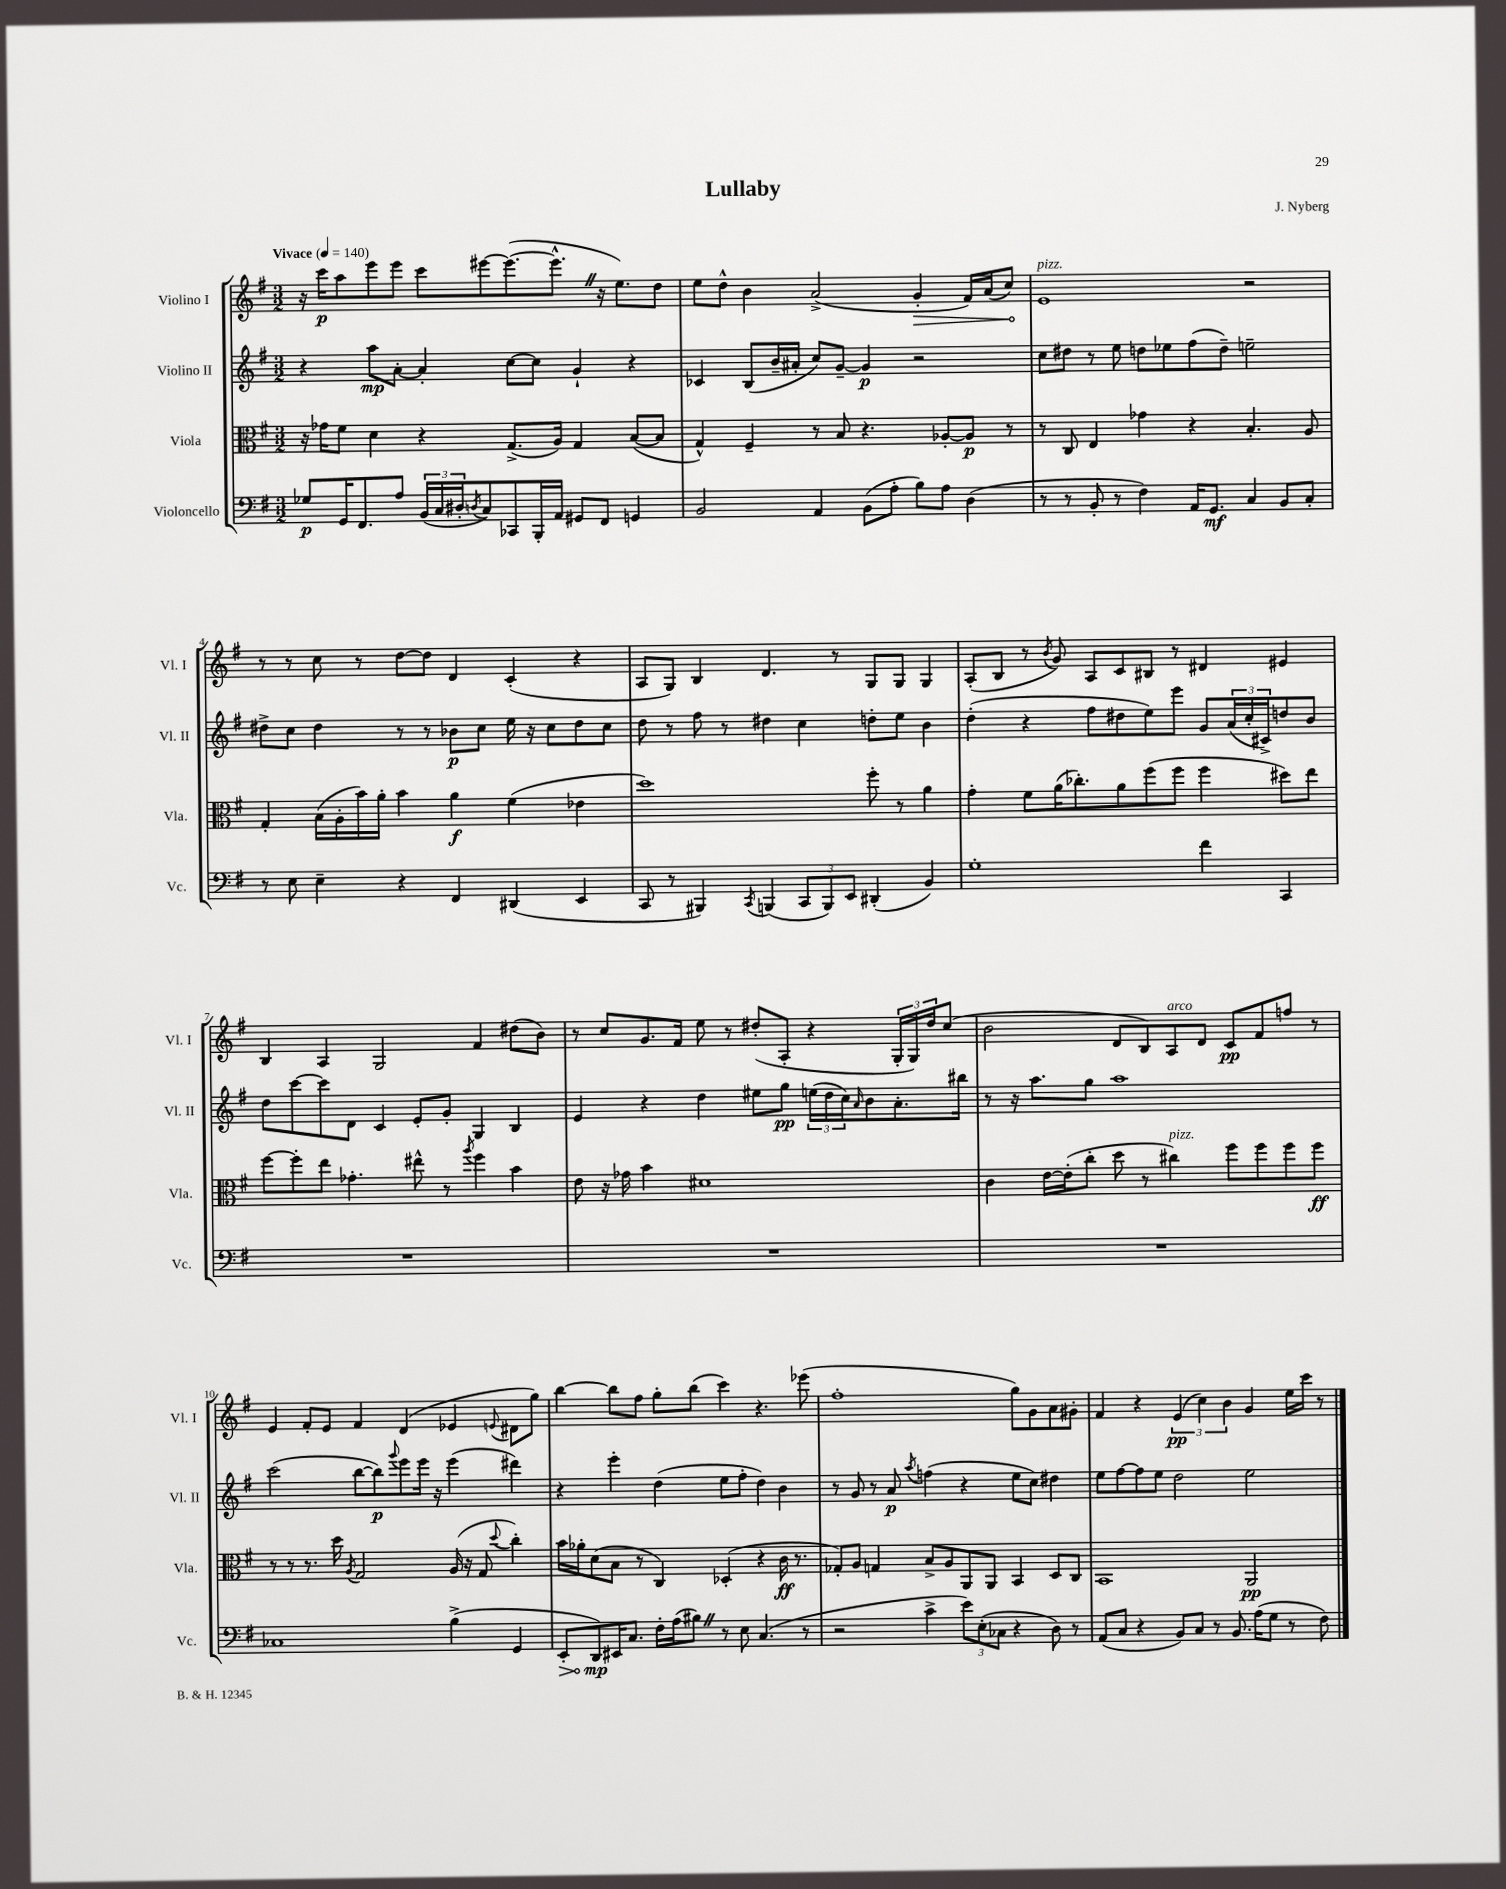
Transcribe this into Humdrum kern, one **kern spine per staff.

**kern	**dynam	**kern	**dynam	**kern	**dynam	**kern	**dynam
*part4	*part4	*part3	*part3	*part2	*part2	*part1	*part1
*staff4	*staff4	*staff3	*staff3	*staff2	*staff2	*staff1	*staff1
*I"Violoncello	*	*I"Viola	*	*I"Violino II	*	*I"Violino I	*
*I'Vc.	*	*I'Vla.	*	*I'Vl. II	*	*I'Vl. I	*
*clefF4	*	*clefC3	*	*clefG2	*	*clefG2	*
*k[f#]	*	*k[f#]	*	*k[f#]	*	*k[f#]	*
*M3/2	*	*M3/2	*	*M3/2	*	*M3/2	*
*MM140	*	*MM140	*	*MM140	*	*MM140	*
=1	=1	=1	=1	=1	=1	=1	=1
!	!	!	!	!	!	!LO:TX:a:B:t=Vivace	!
8G-X/L	p	16r	.	4r	.	16r	.
.	.	16g-X\KL	.	.	.	16ccc\KL	p
16GG/K	.	8f#\J	.	.	.	8aa\	.
8.FF#/	.	.	.	.	.	.	.
.	.	4d\	.	8aa\L	mp	8eee\	.
8A/J	.	.	.	[8a'\J	.	8eee\J	.
(24BB/LL	.	4r	.	4a'/]	.	8ccc\L	.
24C/	.	.	.	.	.	.	.
24D#X'/J	.	.	.	.	.	.	.
8qDn/	.	.	.	.	.	.	.
8C/)	.	.	.	.	.	[8eee#X\	.
8CC-X/	.	(8.G^/L	.	[8cc\L	.	(8.eee#\_	.
16BBB'/L	.	.	.	8cc\J]	.	.	.
16AA/JJ	.	16A/Jk)	.	.	.	8.eee#^^Z\J]	.
8GG#X/L	.	4G/	.	4g`/	.	.	.
8FF#/J	.	.	.	.	.	16r	.
.	.	.	.	.	.	8.ee\L)	.
4GGn/	.	([8B/L	.	4r	.	.	.
.	.	8B/J]	.	.	.	8dd\J	.
=2	=2	=2	=2	=2	=2	=2	=2
2BB/	.	4G^^/)	.	4c-X/	.	8ee\L	.
.	.	.	.	.	.	8dd^^\J	.
.	.	4F#~/	.	(8B/L	.	4b\	.
.	.	.	.	16b~/L	.	.	.
.	.	.	.	16a#X'/JJ	.	.	.
4AA/	.	8r	.	8cc/L)	.	(2a^/	.
.	.	8B/	.	[8g~/J	.	.	.
(8BB\L	.	4.r	.	4g/]	p	.	.
8A'\J	.	.	.	.	.	.	.
!	!	!	!	!	!	!	!LO:HP:b
8B\L)	.	.	.	2r	.	4g'/	>
8A\J	.	[8A-X'/L	.	.	.	.	.
(4D\	.	8A-/J]	p	.	.	16f#/LL)	.
.	.	.	.	.	.	(16a/J	.
.	.	8r	.	.	.	8cc/J)	.
.	.	.	.	.	.	.	]
=3	=3	=3	=3	=3	=3	=3	=3
!	!	!	!	!	!	!LO:TX:a:i:t=pizz.	!
8r	.	8r	.	8cc\L	.	1e	.
8r	.	8C/	.	8dd#X\J	.	.	.
8BB'/	.	4E/	.	8r	.	.	.
8r	.	.	.	8ee\	.	.	.
4F#\)	.	4g-X\	.	8ddn\L	.	.	.
.	.	.	.	8ee-X\	.	.	.
16AA/KL	.	4r	.	(8ff#\	.	.	.
8.GG/J	mf	.	.	.	.	.	.
.	.	.	.	8dd~\J)	.	.	.
4C/	.	4.B'/	.	2een~\	.	2r	.
8BB/L	.	.	.	.	.	.	.
8C'/J	.	8A/	.	.	.	.	.
!!LO:LB:g=z
=4	=4	=4	=4	=4	=4	=4	=4
8r	.	4G'/	.	8dd#X^\L	.	8r	.
8E\	.	.	.	8cc\J	.	8r	.
4E~\	.	(16B\LL	.	4dd#\	.	8cc\	.
.	.	16A'\	.	.	.	.	.
.	.	16b\)	.	.	.	8r	.
.	.	16a'\JJ	.	.	.	.	.
4r	.	4b\	.	8r	.	[8dd\L	.
.	.	.	.	8r	.	8dd\J]	.
4FF#/	.	4a\	f	8b-X\L	p	4d/	.
.	.	.	.	8cc\J	.	.	.
(4DD#X/	.	(4f#\	.	16ee\	.	(4c'/	.
.	.	.	.	16r	.	.	.
.	.	.	.	8cc\L	.	.	.
4EE/	.	4e-X\	.	8dd#\	.	4r	.
.	.	.	.	8cc\J	.	.	.
=5	=5	=5	=5	=5	=5	=5	=5
8CC/	.	1dd)	.	8dd\	.	8A/L	.
8r	.	.	.	8r	.	8G/J)	.
4BBB#X/)	.	.	.	8ff#\	.	4B/	.
.	.	.	.	8r	.	.	.
8qCC/	.	.	.	.	.	.	.
(4BBBn/	.	.	.	4dd#X\	.	4.d/	.
12CC/L	.	.	.	4cc\	.	.	.
12BBB/)	.	.	.	.	.	.	.
.	.	.	.	.	.	8r	.
12EE/J	.	.	.	.	.	.	.
(4DD#X'/	.	8ff#'\	.	8ddn'\L	.	8G/L	.
.	.	8r	.	8ee\J	.	8G/J	.
4BB/)	.	4a\	.	4b\	.	4G/	.
=6	=6	=6	=6	=6	=6	=6	=6
1G'	.	4g'\	.	(4dd'\	.	(8A'/L	.
.	.	.	.	.	.	8B/J	.
.	.	8f#\L	.	4r	.	8r	.
.	.	.	.	.	.	8qb/	.
.	.	(16a\K	.	.	.	8g/)	.
.	.	8.cc-X'\)	.	.	.	.	.
.	.	.	.	8ff#\L	.	8A/L	.
.	.	8a\	.	8dd#X\	.	8c/	.
.	.	(8ff#\	.	8ee\)	.	8B#X/J	.
.	.	8ff#\J	.	8eee\J	.	8r	.
4f#\	.	4ff#\	.	8g/L	.	4d#X/	.
.	.	.	.	(24a/L	.	.	.
.	.	.	.	24cc'/	.	.	.
.	.	.	.	24c#X^/J)	.	.	.
4CC/	.	8dd#X\L)	.	8ddn/	.	4e#X/	.
.	.	8ee\J	.	8b/J	.	.	.
!!LO:LB:g=z
=7	=7	=7	=7	=7	=7	=7	=7
1.r	.	[8ff#\L	.	8dd\L	.	4B/	.
.	.	8ff#'\]	.	[8ccc\	.	.	.
.	.	8ee\J	.	8ccc\]	.	4A/	.
.	.	4.g-X'\	.	8d\J	.	.	.
.	.	.	.	4c/	.	2G/	.
.	.	8ee#X^^\	.	8e'/L	.	.	.
.	.	8r	.	8g'/J	.	.	.
.	.	8qaa/	.	.	.	.	.
.	.	4ff#\	.	4G/	.	4f#/	.
.	.	4b\	.	4B/	.	(8dd#X\L	.
.	.	.	.	.	.	8b\J)	.
=8	=8	=8	=8	=8	=8	=8	=8
1.r	.	8e\	.	4e/	.	8r	.
.	.	16r	.	.	.	8cc/L	.
.	.	16g-X\	.	.	.	.	.
.	.	4b\	.	4r	.	8.g/	.
.	.	.	.	.	.	16f#/Jk	.
.	.	1d#X	.	4dd\	.	8ee\	.
.	.	.	.	.	.	8r	.
.	.	.	.	8ee#X\L	.	(8dd#X'/L	.
.	.	.	.	8gg\J	pp	8A'/J	.
.	.	.	.	(24een\LL	.	4r	.
.	.	.	.	24dd\	.	.	.
.	.	.	.	24cc\J)	.	.	.
.	.	.	.	16qqa/	.	.	.
.	.	.	.	8b\	.	.	.
.	.	.	.	8.a'\	.	24G'/LL	.
.	.	.	.	.	.	24G/)	.
.	.	.	.	.	.	24dd#/J	.
.	.	.	.	.	.	(8cc/J	.
.	.	.	.	16bb#X\Jk	.	.	.
=9	=9	=9	=9	=9	=9	=9	=9
1.r	.	4c\	.	8r	.	2b\	.
.	.	.	.	16r	.	.	.
.	.	.	.	8.aa\L	.	.	.
.	.	[16e\LL	.	.	.	.	.
.	.	(16e'\J]	.	.	.	.	.
.	.	8cc'\J	.	8gg\J	.	.	.
.	.	8dd\	.	1aa	.	8d/L	.
.	.	8r	.	.	.	8B/)	.
!	!	!	!	!	!	!LO:TX:a:i:t=arco	!
!	!	!LO:TX:a:i:t=pizz.	!	!	!	!	!
.	.	4cc#X\)	.	.	.	8A/	.
.	.	.	.	.	.	8d/J	.
.	.	8ff#\L	.	.	.	8c/L	pp
.	.	8ff#\	.	.	.	8f#/	.
.	.	8ff#\	.	.	.	8ffn/J	.
.	.	8ff#\J	ff	.	.	8r	.
!!LO:LB:g=z
=10	=10	=10	=10	=10	=10	=10	=10
1C-X	.	8r	.	(2ccc\	.	4e/	.
.	.	8r	.	.	.	.	.
.	.	8.r	.	.	.	8f#'/L	.
.	.	.	.	.	.	8e/J	.
.	.	16dd\	.	.	.	.	.
.	.	8qA/	.	.	.	.	.
.	.	2G/	.	[8bb\L	.	4f#/	.
.	.	.	.	8bb\])	p	.	.
.	.	.	.	8qqggg/	.	.	.
.	.	.	.	8eee\	.	(4d/	.
.	.	.	.	16eee\Jk	.	.	.
.	.	.	.	16r	.	.	.
(4B^\	.	(16A/	.	(4eee\	.	4e-X/	.
.	.	16r	.	.	.	.	.
.	.	8G/	.	.	.	.	.
.	.	8qqdd/	.	.	.	8qqen/	.
4GG/	.	4cc'\)	.	4ddd#X\)	.	8d#X\L	.
.	.	.	.	.	.	8gg\J)	.
=11	=11	=11	=11	=11	=11	=11	=11
!	!LO:HP:b	!	!	!	!	!	!
8EE'/L	>	16b\LL	.	4r	.	[4bb\	.
.	.	16a-X'\J	.	.	.	.	.
8DD/)	mp	(8d\	.	.	.	.	.
16EE#X/K	]	8B\J	.	4eee'\	.	8bb\L]	.
8.C/J	.	.	.	.	.	.	.
.	.	8r	.	.	.	8ff#\J	.
16F#'\LL	.	4C/)	.	(4dd\	.	8gg'\L	.
(16A\J	.	.	.	.	.	.	.
8B#XZ\J)	.	.	.	.	.	(8bb\J	.
8r	.	(4D-X'/	.	8ee\L	.	4ccc\)	.
8E\	.	.	.	8ff#'\J	.	.	.
(4.C/	.	4r	.	4dd\)	.	4.r	.
.	.	16c\	ff	4b\	.	.	.
.	.	8.r	.	.	.	.	.
8r	.	.	.	.	.	(8eee-X\	.
=12	=12	=12	=12	=12	=12	=12	=12
2r	.	8G-X'/L)	.	8r	.	1ff#'	.
.	.	8A/J	.	8g/	.	.	.
.	.	4Gn/	.	8r	.	.	.
.	.	.	.	8a/	p	.	.
.	.	.	.	8qaa/	.	.	.
4c^\	.	8B^/L	.	(4ffn\	.	.	.
.	.	8A/	.	.	.	.	.
12e\L)	.	8AA/	.	4r	.	.	.
(12E'\	.	.	.	.	.	.	.
.	.	8AA/J	.	.	.	.	.
12C-X\J	.	.	.	.	.	.	.
4r	.	4BB/	.	8ee\L	.	8gg\L)	.
.	.	.	.	8cc\J)	.	8g\	.
8D\)	.	8D/L	.	4dd#X\	.	8a\	.
8r	.	8C/J	.	.	.	8g#X'\J	.
=13	=13	=13	=13	=13	=13	=13	=13
(8AA/L	.	1BB	.	8ee\L	.	4f#/	.
8C/J	.	.	.	[8ff#\	.	.	.
4r	.	.	.	8ff#\]	.	4r	.
.	.	.	.	8ee\J	.	.	.
8BB/L)	.	.	.	2dd\	.	(6e/	pp
8C/J	.	.	.	.	.	.	.
.	.	.	.	.	.	6cc\)	.
8r	.	.	.	.	.	.	.
.	.	.	.	.	.	6b\	.
8.BB/	.	.	.	.	.	.	.
.	.	2AA/	pp	2ee\	.	4g/	.
(16A\KL	.	.	.	.	.	.	.
8G\J	.	.	.	.	.	.	.
8r	.	.	.	.	.	16ee\LL	.
.	.	.	.	.	.	16ccc\JJ	.
8F#\)	.	.	.	.	.	8r	.
==	==	==	==	==	==	==	==
*-	*-	*-	*-	*-	*-	*-	*-
